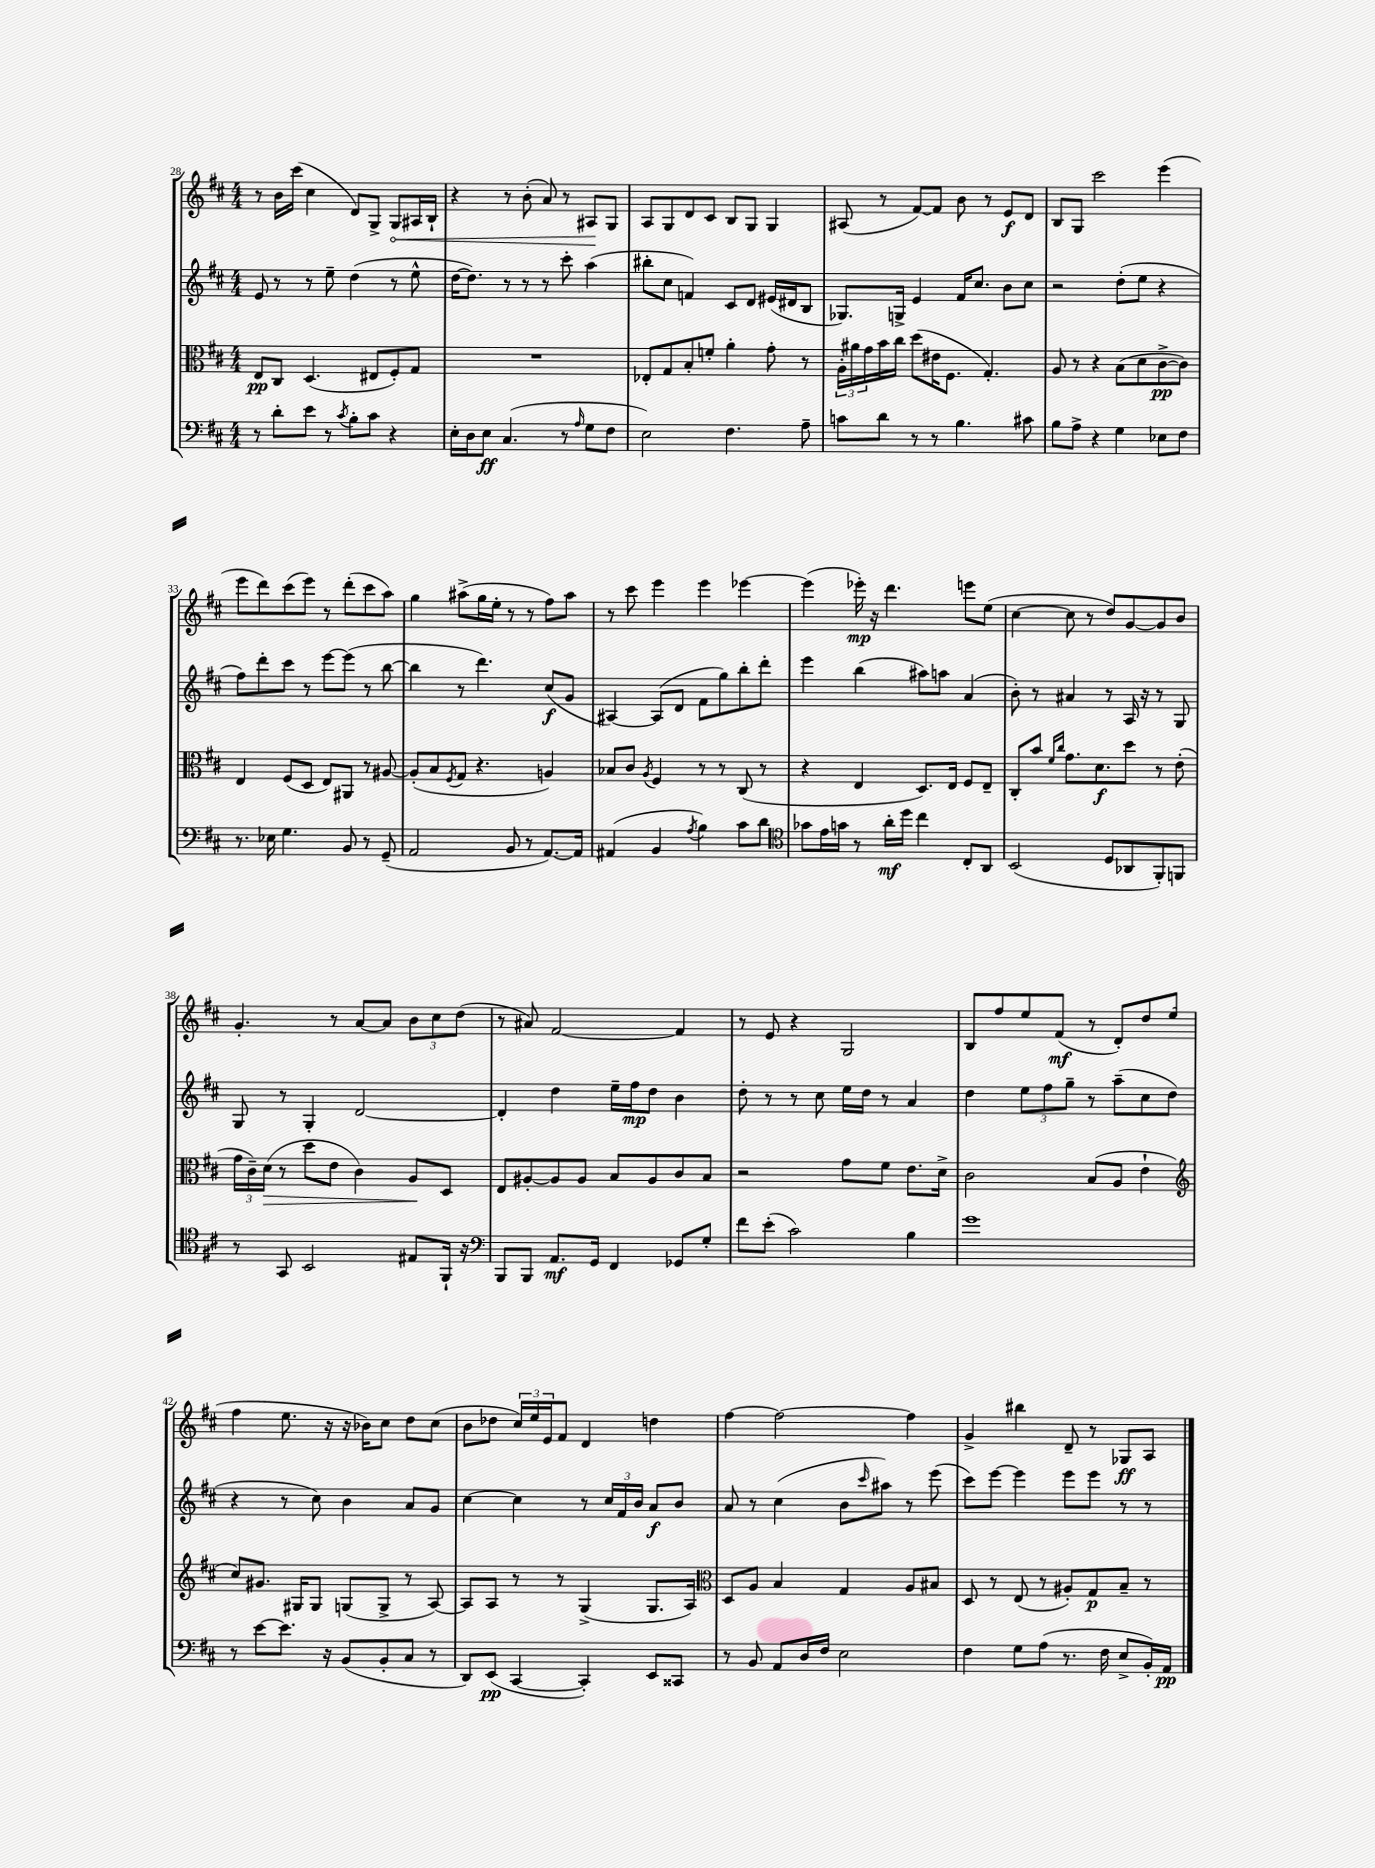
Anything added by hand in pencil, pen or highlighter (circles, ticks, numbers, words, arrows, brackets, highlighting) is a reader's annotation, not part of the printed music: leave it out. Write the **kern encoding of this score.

**kern	**dynam	**kern	**dynam	**kern	**dynam	**kern	**dynam
*part4	*part4	*part3	*part3	*part2	*part2	*part1	*part1
*staff4	*staff4	*staff3	*staff3	*staff2	*staff2	*staff1	*staff1
*clefF4	*	*clefC3	*	*clefG2	*	*clefG2	*
*k[f#c#]	*	*k[f#c#]	*	*k[f#c#]	*	*k[f#c#]	*
*M4/4	*	*M4/4	*	*M4/4	*	*M4/4	*
=28	=28	=28	=28	=28	=28	=28	=28
8r	.	8E/L	pp	8e/	.	8r	.
8d'\L	.	8C#/J	.	8r	.	16b\LL	.
.	.	.	.	.	.	(16ccc#\JJ	.
8e\J	.	(4.D/	.	8r	.	4cc#\	.
8r	.	.	.	8ee~\	.	.	.
8qc#/	.	.	.	.	.	.	.
8B'\L	.	.	.	(4dd\	.	8d/L)	.
8c#\J	.	8E#X/L	.	.	.	8G^/J	.
!	!	!	!	!	!	!	!LO:HP:b
4r	.	8F#'/)	.	8r	.	8G/L	<
.	.	8G/J	.	8ee^^\	.	16A#X/L	.
.	.	.	.	.	.	16B`/JJ	.
=29	=29	=29	=29	=29	=29	=29	=29
16E'\LL	.	1r	.	[16dd\KL	.	4r	.
16D\J	.	.	.	8.dd\J])	.	.	.
8E\J	ff	.	.	.	.	.	.
(4.C#/	.	.	.	8r	.	8r	.
.	.	.	.	8r	.	(8b'\	.
.	.	.	.	8r	.	8a/)	.
8r	.	.	.	8ccc#'\	.	8r	.
16qqA/	.	.	.	.	.	.	.
8G\L	.	.	.	(4aa\	.	8A#X/L	.
8F#\J	.	.	.	.	.	8G/J	[
=30	=30	=30	=30	=30	=30	=30	=30
2E\)	.	8E-X'/L	.	8bb#X'\L	.	8A/L	.
.	.	8G/	.	8cc#\J	.	8G/	.
.	.	8B'/	.	4fn/)	.	8d/	.
.	.	8fn'/J	.	.	.	8c#/J	.
4.F#\	.	4a'\	.	8c#/L	.	8B/L	.
.	.	.	.	8d/J	.	8G/J	.
.	.	8g'\	.	(16e#X/LL	.	4G/	.
.	.	.	.	16d#X/J	.	.	.
8A~\	.	8r	.	8B/J	.	.	.
=31	=31	=31	=31	=31	=31	=31	=31
8cn\L	.	24A'\LL	.	8.G-X/L)	.	(8A#X/	.
.	.	24a#X\	.	.	.	.	.
.	.	24g\	.	.	.	.	.
8d\J	.	16b\	.	.	.	8r	.
.	.	16cc#\JJ	.	16Gn^/Jk	.	.	.
8r	.	(8dd\L	.	4e/	.	[8f#/L)	.
8r	.	16e#X\K	.	.	.	8f#/J]	.
.	.	8.F#\J	.	.	.	.	.
4.B\	.	.	.	16f#/KL	.	8b\	.
.	.	.	.	8.cc#/J	.	.	.
.	.	4.G'/)	.	.	.	8r	.
.	.	.	.	8b\L	.	8e/L	f
8c#X\	.	.	.	8cc#\J	.	8d/J	.
=32	=32	=32	=32	=32	=32	=32	=32
8B\L	.	8A/	.	2r	.	8B/L	.
8A^\J	.	8r	.	.	.	8G/J	.
4r	.	4r	.	.	.	2ccc#\	.
4G\	.	(8B\L	.	(8dd'\L	.	.	.
.	.	8d\	.	8ee\J	.	.	.
8E-X\L	.	[8c#^\	pp	4r	.	(4eee\	.
8F#\J	.	8c#\J])	.	.	.	.	.
!!LO:LB:g=z
=33	=33	=33	=33	=33	=33	=33	=33
8.r	.	4E/	.	8ff#\L)	.	8eee\L	.
.	.	.	.	8ddd'\	.	8ddd\)	.
16E-X\	.	.	.	.	.	.	.
4.G\	.	(8F#/L	.	8ccc#\J	.	(8ccc#\	.
.	.	8D/J	.	8r	.	8eee\J)	.
.	.	8E/L)	.	[8eee\L	.	8r	.
8BB/	.	8AA#X/J	.	(8eee\J]	.	(8ddd'\L	.
8r	.	8r	.	8r	.	8ccc#\	.
(8GG~/	.	[8A#X/	.	[8bb\	.	8aa\J)	.
=34	=34	=34	=34	=34	=34	=34	=34
2AA/	.	(8A#'/L]	.	4bb\]	.	4gg\	.
.	.	8B/	.	.	.	.	.
.	.	8qF#/	.	.	.	.	.
.	.	8G/J	.	8r	.	(8aa#X^\L	.
.	.	4.r	.	4.ddd\)	.	16gg\L	.
.	.	.	.	.	.	16ee'\JJ	.
8BB/	.	.	.	.	.	8r	.
8r	.	.	.	.	.	8r	.
[8.AA/L)	.	4An/)	.	(8cc#/L	f	8ff#\L)	.
.	.	.	.	8g/J	.	8aa#\J	.
16AA/Jk]	.	.	.	.	.	.	.
=35	=35	=35	=35	=35	=35	=35	=35
(4AA#X/	.	8B-X/L	.	[4A#X/)	.	8r	.
.	.	8c#/J	.	.	.	8ccc#\	.
.	.	8qA/	.	.	.	.	.
4BB/	.	4F#/	.	(8A#/L]	.	4eee\	.
.	.	.	.	8d/J	.	.	.
8qA/	.	.	.	.	.	.	.
4B\)	.	8r	.	8f#\L	.	4eee\	.
.	.	8r	.	8gg\)	.	.	.
8c#\L	.	(8C#/	.	8bb'\	.	[4eee-X\	.
8d\J	.	8r	.	8ddd'\J	.	.	.
=36	=36	=36	=36	=36	=36	=36	=36
*clefC4	*	*	*	*	*	*	*
8g-X\L	.	4r	.	4eee\	.	(4eee-\]	.
16e\L	.	.	.	.	.	.	.
16gn\JJ	.	.	.	.	.	.	.
8r	.	4E/	.	(4bb\	.	16eee-X'\)	mp
.	.	.	.	.	.	16r	.
16a'\LL	mf	.	.	.	.	4.ddd\	.
16dd\JJ	.	.	.	.	.	.	.
4cc#\	.	8.D/L)	.	8aa#X\L)	.	.	.
.	.	.	.	8aan\J	.	.	.
.	.	16E/Jk	.	.	.	.	.
8C#'/L	.	8F#/L	.	(4a/	.	8eeen\L	.
8AA/J	.	8E~/J	.	.	.	(8ee\J	.
=37	=37	=37	=37	=37	=37	=37	=37
(2BB/	.	8C#'/L	.	8b'\)	.	[4cc#\	.
.	.	8b/J	.	8r	.	.	.
.	.	16qqf#/LL	.	.	.	.	.
.	.	16qqcc#/JJ	.	.	.	.	.
.	.	8.g\L	.	4a#X/	.	8cc#\]	.
.	.	.	.	.	.	8r	.
.	.	8.d\	f	.	.	.	.
8D/L	.	.	.	8r	.	8dd/L)	.
8AA-X/	.	8dd\J	.	16A/	.	[8g/	.
.	.	.	.	16r	.	.	.
8FF#'/)	.	8r	.	8r	.	8g/]	.
8FFn/J	.	(8e'\	.	8G/	.	8b/J	.
!!LO:LB:g=z
=38	=38	=38	=38	=38	=38	=38	=38
8r	.	24g\LL	.	8G/	.	4.g'/	.
.	.	24c#~\)	.	.	.	.	.
!	!	!	!LO:HP:b	!	!	!	!
.	.	(24d\JJ	>	.	.	.	.
8GG/	.	8r	.	8r	.	.	.
2BB/	.	8dd\L	.	4G'/	.	.	.
.	.	8e\J	.	.	.	8r	.
.	.	4c#\)	.	[2d/	.	[8a/L	.
.	.	.	.	.	.	8a/J]	.
8E#X/L	.	8A/L	.	.	.	12b\L	.
.	.	.	.	.	.	12cc#\	.
16FF#`/Jk	.	8D/J	]	.	.	.	.
.	.	.	.	.	.	(12dd\J	.
16r	.	.	.	.	.	.	.
=39	=39	=39	=39	=39	=39	=39	=39
*clefF4	*	*	*	*	*	*	*
8BBB/L	.	8E/L	.	4d'/]	.	8r	.
8BBB/J	.	[8A#X'/	.	.	.	8a#X/)	.
8.AA/L	mf	8A#/]	.	4dd\	.	[2f#/	.
.	.	8A#/J	.	.	.	.	.
16GG/Jk	.	.	.	.	.	.	.
4FF#/	.	8B/L	.	16ee~\LL	.	.	.
.	.	.	.	16ff#\J	mp	.	.
.	.	8A#/	.	8dd\J	.	.	.
8GG-X/L	.	8c#/	.	4b\	.	4f#/]	.
8G'/J	.	8B/J	.	.	.	.	.
=40	=40	=40	=40	=40	=40	=40	=40
8f#\L	.	2r	.	8dd'\	.	8r	.
(8e'\J	.	.	.	8r	.	8e/	.
2c#\)	.	.	.	8r	.	4r	.
.	.	.	.	8cc#\	.	.	.
.	.	8g\L	.	16ee\LL	.	2G/	.
.	.	.	.	16dd\JJ	.	.	.
.	.	8f#\J	.	8r	.	.	.
4B\	.	8.e\L	.	4a/	.	.	.
.	.	16d^\Jk	.	.	.	.	.
=41	=41	=41	=41	=41	=41	=41	=41
1g	.	2c#\	.	4dd\	.	8B/L	.
.	.	.	.	.	.	8ff#/	.
.	.	.	.	12ee\L	.	8ee/	.
.	.	.	.	12ff#\	.	.	.
.	.	.	.	.	.	(8f#/J	mf
.	.	.	.	12gg~\J	.	.	.
.	.	(8B/L	.	8r	.	8r	.
.	.	8A/J	.	(8aa~\L	.	8d'/L)	.
.	.	4e`\	.	8cc#\	.	8dd/	.
.	.	.	.	8dd\J	.	(8ee/J	.
!!LO:LB:g=z
=42	=42	=42	=42	=42	=42	=42	=42
*	*	*clefG2	*	*	*	*	*
8r	.	8cc#/L)	.	4r	.	4ff#\	.
[8e\L	.	8.g#X/J	.	.	.	.	.
8.e\J]	.	.	.	8r	.	8.ee\	.
.	.	16G#X/KL	.	.	.	.	.
.	.	8G#/J	.	8cc#\)	.	.	.
16r	.	.	.	.	.	16r	.
(8BB/L	.	(8Gn/L	.	4b\	.	16r	.
.	.	.	.	.	.	16b-X\KL)	.
8BB'/	.	8G^/J	.	.	.	8cc#\J	.
8C#/J	.	8r	.	8a/L	.	8dd\L	.
8r	.	[8A/)	.	8g/J	.	(8cc#\J	.
=43	=43	=43	=43	=43	=43	=43	=43
8DD/L)	.	8A/L]	.	[4cc#\	.	8b\L	.
(8EE/J	pp	8A/J	.	.	.	8dd-X\J	.
[4CC#/	.	8r	.	4cc#\]	.	24cc#/LL)	.
.	.	.	.	.	.	24ee/	.
.	.	.	.	.	.	24e/J	.
.	.	8r	.	.	.	8f#/J	.
4CC#'/])	.	(4G^/	.	8r	.	4d/	.
.	.	.	.	24cc#/LL	.	.	.
.	.	.	.	24f#/	.	.	.
.	.	.	.	24b/JJ	.	.	.
8EE/L	.	8.G/L	.	8a/L	f	4ddn\	.
8CC##X/J	.	.	.	8b/J	.	.	.
.	.	16A/Jk)	.	.	.	.	.
=44	=44	=44	=44	=44	=44	=44	=44
*	*	*clefC3	*	*	*	*	*
8r	.	8D/L	.	8a/	.	[4ff#\	.
8BB/	.	8A/J	.	8r	.	.	.
8AA/L	.	4B/	.	(4cc#\	.	2ff#\_	.
16D/L	.	.	.	.	.	.	.
16F#/JJ	.	.	.	.	.	.	.
2E\	.	4G/	.	8b\L	.	.	.
.	.	.	.	16qqccc#/	.	.	.
.	.	.	.	8aa#X\J)	.	.	.
.	.	8A/L	.	8r	.	4ff#\]	.
.	.	8B#X/J	.	(8eee\	.	.	.
=45	=45	=45	=45	=45	=45	=45	=45
4F#\	.	8D/	.	8ccc#\L)	.	4g^/	.
.	.	8r	.	[8eee\J	.	.	.
8G\L	.	(8E/	.	4eee\]	.	4bb#X\	.
(8A\J	.	8r	.	.	.	.	.
8.r	.	8A#X'/L)	.	8eee\L	.	8d~/	.
.	.	8G/	p	8eee\J	.	8r	.
16F#\	.	.	.	.	.	.	.
8E^/L	.	8B~/J	.	8r	.	8G-X/L	ff
16BB'/L)	.	8r	.	8r	.	8A/J	.
16AA/JJ	pp	.	.	.	.	.	.
==	==	==	==	==	==	==	==
*-	*-	*-	*-	*-	*-	*-	*-
